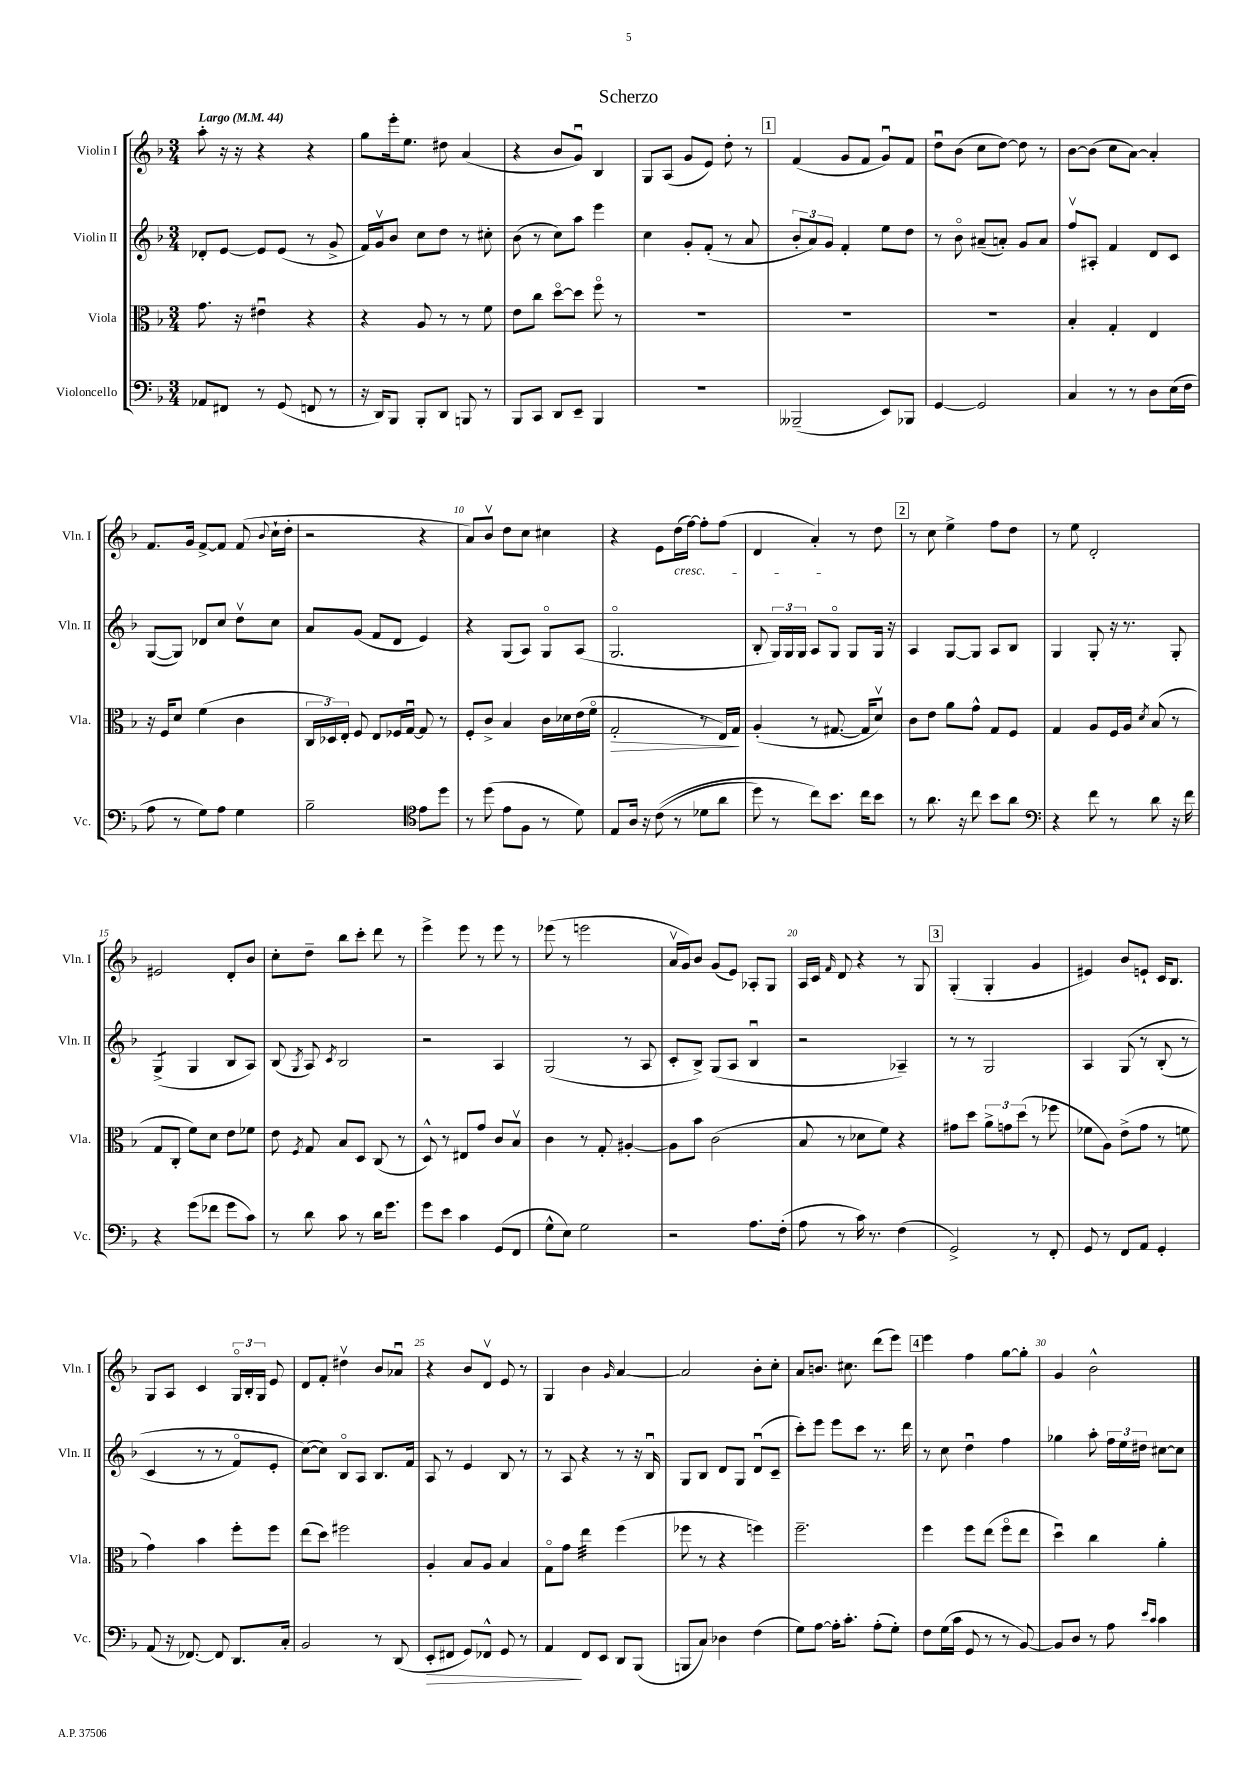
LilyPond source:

\header { title = "Scherzo" }
<<
\new StaffGroup <<
\new Staff = "s0" \with { instrumentName = "Violin I" shortInstrumentName = "Vln. I" } {
    \clef treble \key f \major \numericTimeSignature \time 3/4 \tempo "Largo" 4 = 44
    \autoBeamOff a''8-. r16 r16 r4 r4 |
    g''8[ e'''16-. e''8.] dis''8 a'4( |
    r4 bes'8[ g'8]\downbow) bes4 |
    g8[ a8]( g'8[ e'8]) d''8-. r8 |
    \mark \markup { \box "1" } f'4( g'8[ f'8] g'8[\downbow) f'8] |
    d''8[\downbow bes'8]( c''8[ d''8]~) d''8 r8 |
    bes'8[~ bes'8]( c''8[ a'8]~) a'4-. |
    f'8.[ g'16] f'8[~-> f'8] f'8( \appoggiatura { bes'8 } c''16[-! d''16]-. |
    r2 r4 |
    a'8[) bes'8]\upbow d''8[ c''8] cis''4 |
    r4 e'8[ d''16\cresc( f''16]~) f''8[-. f''8]( |
    d'4 a'4-.\!) r8 d''8 |
    \mark \markup { \box "2" } r8 c''8 e''4-> f''8[ d''8] |
    r8 e''8 d'2-. |
    eis'2 d'8[-. bes'8] |
    c''8[-. d''8]-- bes''8[ c'''8]-. d'''8 r8 |
    e'''4-> e'''8 r8 e'''8 r8 |
    ees'''8( r8 e'''2 |
    a'16[\upbow g'16) bes'8] g'8[( e'8]) aes8[-. g8] |
    a16[ c'16] \grace { f'16 } d'8 r4 r8 g8 |
    \mark \markup { \box "3" } g4-.( g4-. g'4 |
    eis'4) bes'8[ e'8]-! c'16[ bes8.] |
    g8[ a8] c'4 \tuplet 3/2 { g16[\flageolet bes16-. g16] } e'8 |
    d'8[ f'8]-. dis''4\upbow bes'8[ aes'8]\downbow |
    r4 bes'8[ d'8]\upbow e'8 r8 |
    g4 bes'4 \grace { g'16 } a'4~ |
    a'2 bes'8[-. c''8]-. |
    a'8[ b'8.] cis''8. d'''8[( e'''8]) |
    \mark \markup { \box "4" } e'''4 f''4 g''8[~ g''8]-. |
    g'4 bes'2-^ \bar "|." |
}
\new Staff = "s1" \with { instrumentName = "Violin II" shortInstrumentName = "Vln. II" } {
    \clef treble \key f \major \numericTimeSignature \time 3/4
    \autoBeamOff des'8[-. e'8]~ e'8[ e'8]( r8 g'8-> |
    f'16[) g'16\upbow bes'8] c''8[ d''8] r8 cis''8-. |
    bes'8( r8 c''8[) a''8] e'''4 |
    c''4 g'8[-. f'8]-.( r8 a'8 |
    \mark \markup { \box "1" } \tuplet 3/2 { bes'8[-. a'8) g'8] } f'4-. e''8[ d''8] |
    r8 bes'8\flageolet ais'8[--( a'8]-.) g'8[ a'8] |
    f''8[\upbow ais8]-. f'4 d'8[ c'8] |
    g8[~( g8]) des'8[ c''8] d''8[\upbow c''8] |
    a'8[ g'8]( f'8[ d'8] e'4) |
    r4 g8[( a8]) g8[\flageolet a8]( |
    g2.\flageolet |
    bes8-. \tuplet 3/2 { g16[) g16 g16] } a8[ g8]\flageolet g8[ g16] r16 |
    \mark \markup { \box "2" } a4 g8[~ g8] a8[ bes8] |
    g4 g8-. r16 r8. g8-. |
    g4:8->( g4 bes8[ a8]) |
    bes8( \acciaccatura { g8 } a8) \acciaccatura { c'8 } bes2 |
    r2 a4 |
    g2( r8 a8 |
    c'8[-. bes8]->) g8[( a8] bes4\downbow |
    r2 aes4--) |
    \mark \markup { \box "3" } r8 r8 g2 |
    a4 g8\( r8 bes8-.( r8 |
    c'4 r8 r8 f'8[\flageolet) e'8]-. |
    c''8[~(\) c''8]) bes8[\flageolet a8] bes8.[ f'16] |
    a8 r8 e'4 bes8 r8 |
    r8 a8 r4 r8 r16 bes16\downbow |
    g8[ bes8] d'8[ g8] d'8[\downbow( c'8]-- |
    c'''8[-.) e'''8] e'''8[ c'''8] r8. d'''16 |
    \mark \markup { \box "4" } r8 c''8 d''4\downbow f''4 |
    ges''4 a''8-. \tuplet 3/2 { f''16[ e''16 dis''16] } cis''8[~ cis''8] \bar "|." |
}
\new Staff = "s2" \with { instrumentName = "Viola" shortInstrumentName = "Vla." } {
    \clef alto \key f \major \numericTimeSignature \time 3/4
    \autoBeamOff g'8. r16 eis'4\downbow r4 |
    r4 a8 r8 r8 f'8 |
    e'8[ c''8] d''8[~\flageolet d''8] f''8\flageolet r8 |
    R2. |
    \mark \markup { \box "1" } R2. |
    R2. |
    bes4-. g4-. e4 |
    r16 f16[ d'8] f'4( c'4 |
    \tuplet 3/2 { c16[ des16) e16]-. } f8 e8[ fes16 g16]~\downbow g8 r8 |
    f8[-. c'8]-> bes4 c'16[ des'16 e'16( f'16]\flageolet |
    g2-.\> r8 e16[) g16]\! |
    a4-.( r8 gis8.~ gis16[ d'8]\upbow) |
    \mark \markup { \box "2" } c'8[ e'8] a'8[ g'8]-^ g8[ f8] |
    g4 a8[ f16 a16] \acciaccatura { d'8 } bes8( r8 |
    g8[ c8]-. f'8[) d'8] e'8[ fes'8] |
    e'8 \acciaccatura { f8 } g8 bes8[ d8] c8( r8 |
    d8-^) r8 eis8[ g'8] c'8[ bes8]\upbow |
    c'4 r8 g8-. ais4~-. |
    ais8[ bes'8] c'2( |
    bes8 r8 des'8[ f'8]) r4 |
    \mark \markup { \box "3" } gis'8[ d''8] \tuplet 3/2 { a'8[-> g'8 d''8]( } r8 fes''8 |
    fes'8[ a8]) e'8[->( g'8] r8 f'8 |
    g'4) bes'4 f''8[-. f''8] |
    e''8[( d''8]) fis''2 |
    a4-. bes8[ a8] bes4 |
    g8[\flageolet g'8] e''4:32 f''4( |
    fes''8 r8 r4 f''4) |
    f''2.-- |
    \mark \markup { \box "4" } f''4 f''8[ e''8]( f''8[\flageolet e''8] |
    d''4\downbow) c''4 a'4-. \bar "|." |
}
\new Staff = "s3" \with { instrumentName = "Violoncello" shortInstrumentName = "Vc." } {
    \clef bass \key f \major \numericTimeSignature \time 3/4
    \autoBeamOff aes,8[ fis,8] r8 g,8( f,8 r8 |
    r16 d,16[) bes,,8] bes,,8[-. d,8] b,,8 r8 |
    bes,,8[ c,8] d,8[ e,8]-- bes,,4 |
    R2. |
    \mark \markup { \box "1" } beses,,2--( e,8[) bes,,8] |
    g,4~ g,2 |
    c4 r8 r8 d8[ e16( f16] |
    a8 r8 g8[) a8] g4 |
    bes2-- \clef tenor e'8[ d''8] |
    r8 d''8( e'8[ f8] r8 d'8) |
    e8[ a16] r16 c'8(\( r8 des'8[ a'8] |
    d''8) r8 c''8[\) bes'8.] c''16[ bes'8] |
    \mark \markup { \box "2" } r8 a'8. r16 c''8 bes'8[ a'8] |
    \clef bass r4 f'8 r8 d'8 r16 f'16 |
    r4 g'8[( fes'8] g'8[ c'8]) |
    r8 d'8 c'8 r8 d'16[ g'8.] |
    g'8[ e'8] c'4 g,8[( f,8] |
    g8[-^ e8]) g2 |
    r2 a8.[ f16]-.( |
    a8 r8 c'16) r8. f4( |
    \mark \markup { \box "3" } g,2->) r8 f,8-. |
    g,8 r8 f,8[ a,8] g,4-. |
    a,8( r16 fes,8.~) fes,8 d,8.[ c16]-. |
    bes,2 r8 d,8( |
    e,8[-.\> fis,8] g,8[) fes,8]-^ g,8 r8 |
    a,4\! f,8[ e,8] d,8[ bes,,8]( |
    b,,8[ c8]) des4 f4( |
    g8[) a8]~ a16[-. c'8.]-. a8[-.( g8]-.) |
    \mark \markup { \box "4" } f8[ g16( c'16] g,8 r8 r8 bes,8~) |
    bes,8[ d8] r8 a8 \grace { e'16[ c'16] } c'4 \bar "|." |
}
>>
>>
\layout { \context { \Score \override BarNumber.break-visibility = ##(#f #t #t) barNumberVisibility = #(every-nth-bar-number-visible 5) } }
